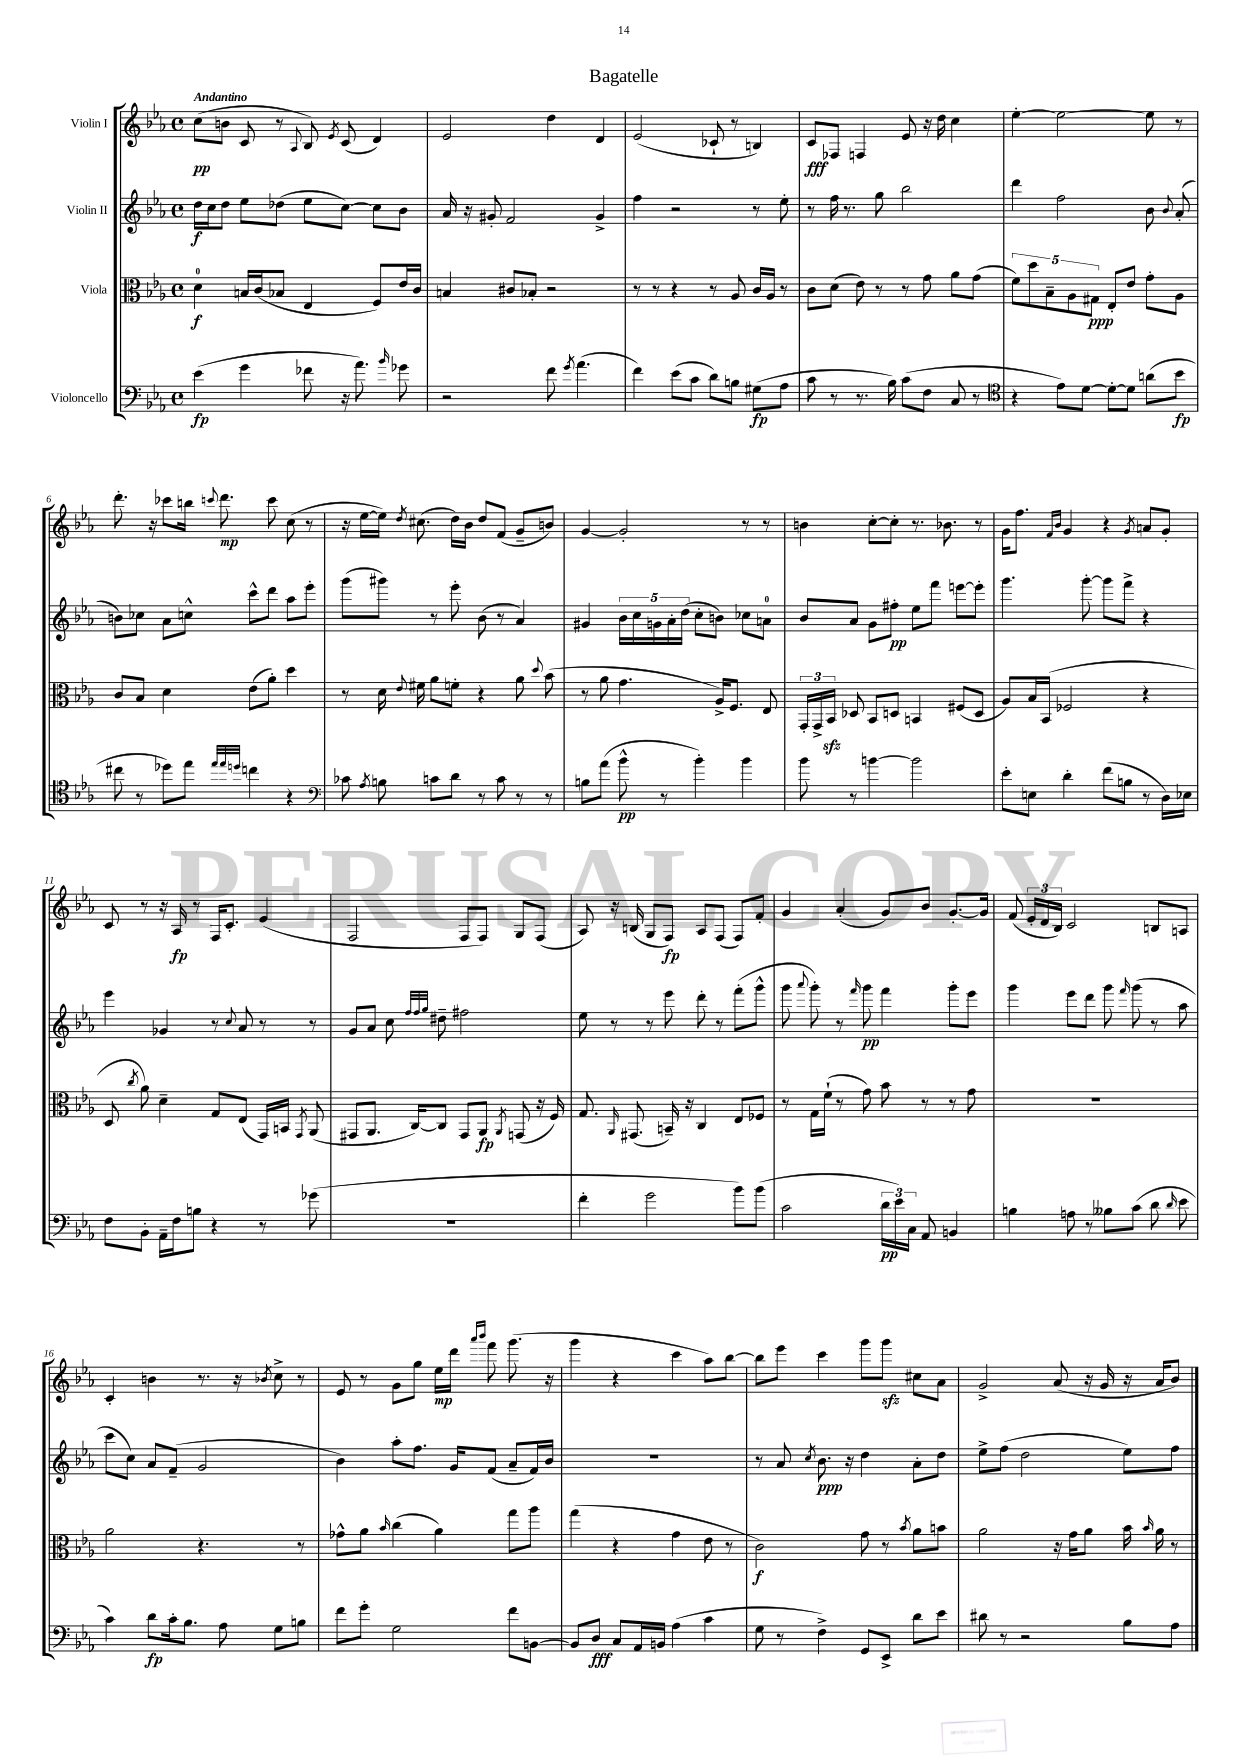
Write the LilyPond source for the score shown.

\header { title = "Bagatelle" }
<<
\new StaffGroup <<
\new Staff = "s0" \with { instrumentName = "Violin I" } {
    \clef treble \key ees \major \defaultTimeSignature \time 4/4 \tempo "Andantino"
    \autoBeamOff c''8[\pp( b'8] c'8 r8 \appoggiatura { aes8 } bes8) \acciaccatura { ees'8 } c'8( d'4) |
    ees'2 d''4 d'4 |
    ees'2( ces'8-! r8 b4) |
    c'8[\fff fes8] f4 ees'8 r16 d''16 c''4 |
    ees''4~-. ees''2~ ees''8 r8 |
    d'''8.-. r16 ces'''8[ b''16] \appoggiatura { c'''8 } d'''8.\mp c'''8 c''8( r8 |
    r16 ees''16[~ ees''16]) \acciaccatura { d''8 } cis''8.( d''16[) bes'16] d''8[ f'8]( g'8[-- b'8]) |
    g'4~ g'2-. r8 r8 |
    b'4 c''8[~-. c''8]-. r8. bes'8. r8 |
    g'16[ f''8.] \grace { f'16[ bes'16] } g'4 r4 \acciaccatura { g'8 } a'8[ g'8]-. |
    c'8 r8 r16 aes16\fp r8 f16[ c'8.]-. ees'4( |
    f2 f8[ f8]) g8[ f8]( |
    aes8) r16 b16( g8[ f8]\fp) aes8[ f8]( f8[) f'8]-. |
    g'4 aes'4-.( g'8[) bes'8] g'8.[~-. g'16] |
    f'8( \tuplet 3/2 { ees'16[-. d'16 bes16]) } c'2 b8[ a8] |
    c'4-. b'4 r8. r16 \acciaccatura { bes'8 } c''8-> r8 |
    ees'8 r8 g'8[ g''8] ees''16[\mp d'''16] \grace { aes'''16[ bes'''16] } f'''8 g'''8.( r16 |
    g'''4 r4 c'''4 aes''8[) bes''8]~ |
    bes''8[ ees'''8] c'''4 g'''8[ g'''8]\sfz cis''8[ aes'8] |
    g'2-> aes'8( r16 g'16 r16 aes'16[ bes'8]) \bar "|." |
}
\new Staff = "s1" \with { instrumentName = "Violin II" } {
    \clef treble \key ees \major \defaultTimeSignature \time 4/4
    \autoBeamOff d''16[\f c''16 d''8] ees''8[ des''8]( ees''8[ c''8]~) c''8[ bes'8] |
    aes'16 r16 gis'8-. f'2 gis'4-> |
    f''4 r2 r8 ees''8-. |
    r8 f''16 r8. g''8 bes''2 |
    d'''4 f''2 bes'8 \appoggiatura { bes'8 } aes'8-.( |
    b'8[) ces''8] aes'8[ c''8]-^ c'''8[-^ d'''8] aes''8[ ees'''8]-. |
    g'''8[( gis'''8]) r8 ees'''8-. bes'8( r8 aes'4) |
    gis'4 \tuplet 5/4 { bes'16[ c''16 g'16 aes'16-. d''16]( } c''8[-. b'8]) ces''8[ a'8]-0 |
    bes'8[ aes'8] g'8[ fis''8]-.\pp ees''8[ f'''8] e'''8[~ e'''8]-. |
    g'''4. g'''8~-. g'''8[ f'''8]-> r4 |
    ees'''4 ges'4 r8 \appoggiatura { c''8 } aes'8 r8 r8 |
    g'8[ aes'8] c''8 \grace { f''32[ f''32 g''32] } dis''8-- fis''2 |
    ees''8 r8 r8 ees'''8 d'''8-. r8 f'''8[-.( g'''8]-^ |
    g'''8 \appoggiatura { aes'''8 } g'''8-.) r8 \grace { f'''16 } g'''8\pp f'''4 g'''8[-. ees'''8] |
    g'''4 ees'''8[ d'''8] g'''8 \grace { f'''16 } g'''8( r8 aes''8 |
    c'''8[ c''8]) aes'8[ f'8]--( g'2 |
    bes'4) aes''8[-. f''8.] g'16[ f'8]( aes'8[-- f'16) bes'16] |
    R1 |
    r8 aes'8 \acciaccatura { c''8 } bes'8.\ppp r16 d''4 aes'8[-. d''8] |
    ees''8[-> f''8]( d''2 ees''8[) f''8] \bar "|." |
}
\new Staff = "s2" \with { instrumentName = "Viola" } {
    \clef alto \key ees \major \defaultTimeSignature \time 4/4
    \autoBeamOff d'4-0\f b16[ c'16( bes8] ees4 f8[) ees'16 c'16] |
    b4 cis'8[ bes8]-. r2 |
    r8 r8 r4 r8 aes8 c'16[ aes16] r8 |
    c'8[ d'8]( ees'8) r8 r8 g'8 aes'8[ g'8]( |
    \tuplet 5/4 { f'8[) d''8 bes8-- aes8 gis8]\ppp } ees8[-. ees'8] g'8[-. aes8] |
    c'8[ bes8] d'4 ees'8[( aes'8]-.) d''4 |
    r8 d'16 \appoggiatura { ees'8 } fis'16 aes'8[ f'8]-. r4 aes'8 \appoggiatura { d''8 } bes'8( |
    r8 aes'8 g'4. aes16[->) f8.] ees8 |
    \tuplet 3/2 { g,16[-. g,16-> bes,16]\sfz } des8 bes,8[ d8] b,4 fis8[( d8] |
    aes8[) bes16 bes,16]( fes2 r4 |
    d8 \acciaccatura { c''8 } aes'8) d'4-- g8[ ees8]( g,16[) b,16] \acciaccatura { g,8 } aes,8( |
    gis,8[ aes,8.] c16[~) c8] gis,8[ aes,8]\fp \acciaccatura { aes,8 } g,8( r16 f16) |
    g8. \grace { aes,16 } gis,8.( b,16--) r16 c4 ees8[ fes8] |
    r8 g16[ f'16]-!( r8 g'8) bes'8 r8 r8 g'8 |
    R1 |
    aes'2 r4. r8 |
    ges'8[-^ aes'8] \grace { bes'16 } c''4( aes'4) g''8[ aes''8] |
    g''4( r4 g'4 ees'8 r8 |
    c'2\f) g'8 r8 \acciaccatura { bes'8 } aes'8[ b'8] |
    aes'2 r16 g'16[ aes'8] bes'16 \grace { bes'16 } aes'16 r8 \bar "|." |
}
\new Staff = "s3" \with { instrumentName = "Violoncello" } {
    \clef bass \key ees \major \defaultTimeSignature \time 4/4
    \autoBeamOff ees'4\fp( g'4 fes'8 r16 aes'8.) \grace { bes'16 } ges'8 |
    r2 f'8 \acciaccatura { g'8 } aes'4.( |
    f'4) ees'8[( c'8] d'8[) b8] gis8[\fp( aes8] |
    c'8 r8 r8. bes16) c'8[( f8] c8 r8 |
    \clef tenor r4 ees'8[) d'8]~ d'8[~-. d'8] a'8[( bes'8]\fp |
    cis''8 r8 des''8[) ees''8] \grace { ees''32[ ees''32 d''32] } c''4 r4 |
    \clef bass ces'8 \acciaccatura { aes8 } b8 c'8[ d'8] r8 c'8 r8 r8 |
    b8[ aes'8]( bes'8-^\pp r8 bes'4-.) bes'4 |
    bes'8 r8 b'4~ b'2 |
    ees'8[-. e8] d'4-. f'8[( b8] r8 d16[) ees16] |
    f8[ bes,8]-. aes,16[-- f16 b8] r4 r8 ges'8( |
    R1 |
    f'4-. g'2 bes'8[) bes'8]( |
    c'2 \tuplet 3/2 { d'16[\pp ees'16) c16] } aes,8 b,4 |
    b4 a8 r8 beses8[ c'8]( d'8 \grace { d'16 } ees'8 |
    c'4) d'8[\fp c'16-. bes8.] aes8 g8[ b8] |
    f'8[ g'8]-. g2 f'8[ b,8]~ |
    b,8[ d8]\fff c8[ aes,16 b,16] aes4( c'4 |
    g8 r8 f4->) g,8[ ees,8]-> d'8[ ees'8] |
    dis'8 r8 r2 bes8[ aes8] \bar "|." |
}
>>
>>
